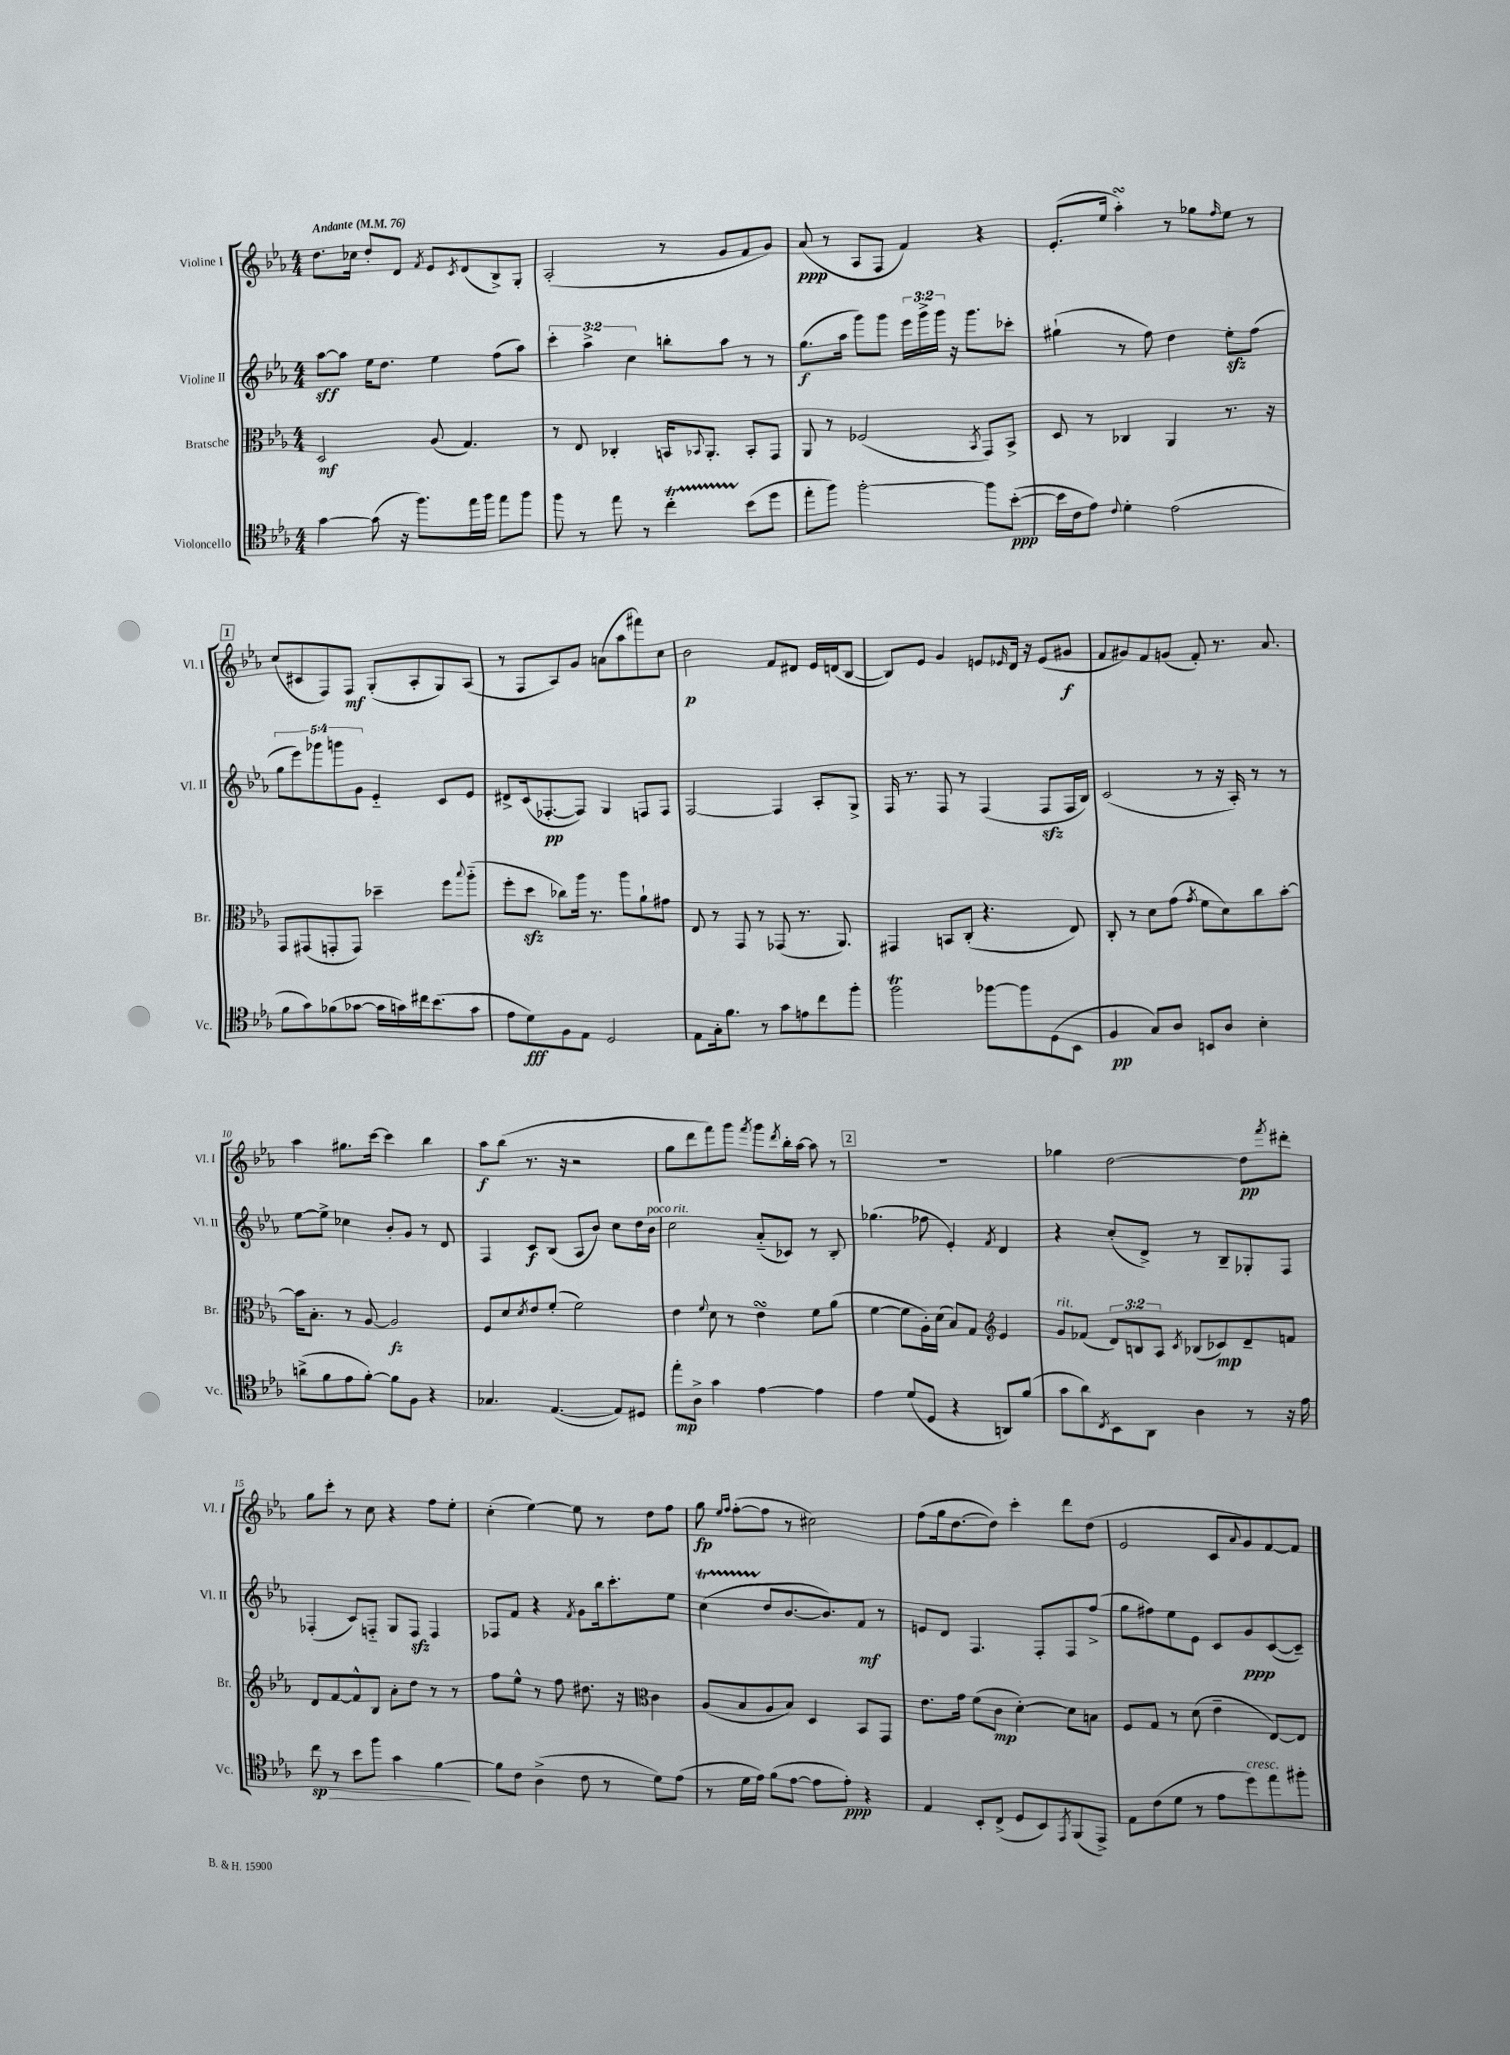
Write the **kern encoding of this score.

**kern	**kern	**kern	**kern
*staff4	*staff3	*staff2	*staff1
*clefC4	*clefC3	*clefG2	*clefG2
*k[b-e-a-]	*k[b-e-a-]	*k[b-e-a-]	*k[b-e-a-]
*M4/4	*M4/4	*M4/4	*M4/4
*MM76	*MM76	*MM76	*MM76
[4g\	2D/	[8aa-\L	8.dd\L
.	.	8aa-\]J	.
.	.	.	16cc-\Jk
(8g\]	.	16ee-\LK	8dd'/L
.	.	8.dd\J	.
16r	.	.	8d/J
8.ff\L)	.	.	.
.	.	.	8qf/
.	(8A-/	4ee-\	8e-/L
.	.	.	8qc/
16ee-\L	4.G/)	.	(8d/
16ff\JJ	.	.	.
8ee-\L	.	(8ff\L	8B-^/)
8ff\J	.	8aa-\J)	8G'/J
=	=	=	=
8ff\	8r	6ccc'\	(2A-'/
8r	8E-/	.	.
.	.	6aa-^\	.
8ee-\	4C-'/	.	.
.	.	6cc\	.
8r	.	.	.
4cc'\	16BB/LK	8bb'\L	8r
.	8qqBB-/	.	.
.	8.AA-'/J	.	.
.	.	8aa-\J	8g/L
(8b-\L	8BB-'/L	8r	8f/
8dd\J	8GG/J	8r	8g/J)
=	=	=	=
8ee-'\L	8AA-/	(8.gg\L	(8a-/
8ff\J)	8r	.	8r
.	.	16aa-\Jk	.
[2ff'\	(2F-/	8ggg\L)	8A-/L
.	.	8ggg\J	8F/J
.	.	24eee-\LL	4f/)
.	.	24ggg^\	.
.	.	24ggg\JJ	.
.	.	16r	.
.	.	8.ggg\L	.
.	8qBB-/	.	.
8ff\]L	8GG/L)	.	4r
([8b-'\J	8BB-^/J	8ccc-'\J	.
=	=	=	=
16b-\]LL	8D/	(4gg#`\	(8.e-'/L
16c\J	.	.	.
8e-\J)	8r	.	.
.	.	.	16ee-/Jk
8qqc/	.	.	.
4d'\	4C-/	8r	4aa-'\)
.	.	8ff\)	.
(2e-\	4AA-/	4dd\	8r
.	.	.	8gg-\L
.	.	.	16qqff/
.	8.r	8ee-'\L	8ee-\J
.	.	(8ff\J	8r
.	16r	.	.
=	=	=	=
8f\L	8GG/L	10gg\L	(8cc/L
.	.	10eee-\)	.
8g\)	(8GG#/	.	8c#/
.	.	10ggg-\	.
(8f-\	8GG'/	.	8F/)
.	.	10ggg\	.
[8g-\J	8GG/J)	.	8F/J
.	.	10g\J	.
16g-\]LL	4dd-~\	4e-'~/	(8G'/L
16g\)	.	.	.
16cc#\J	.	.	8A-'/
(8.b-\	.	.	.
.	8ff\L	8c/L	8G/)
.	8qqbb-/	.	.
8g\J	(8aa-'~\J	8e-/J	(8A-/J
=	=	=	=
8e-\L	8ff'\L	8d#^/L	8r
8d\)	8dd\J	(16c/k	8F/L
.	.	[8.F-'/	.
8F\	8cc-\L)	.	8A-/)
8E-\J	16aa-\Jk	8F-/]J)	8g/J
.	8.r	.	.
2D/	.	4G/	(8a\L
.	8aa-\L	.	8aa-\
.	8a-`\	8F/L	8fff#\)
.	8g#\J	8F/J	8cc\J
=	=	=	=
8E-\L	8E-/	[2F/	2b-\
16G'\k	8r	.	.
8.f\J	.	.	.
.	8GG/	.	.
8r	8r	.	.
8g\L	(8GG-/	4F/]	8f/L
8e\	8.r	.	8d#/J
8cc\	.	8A-'/L	16e-/LL
.	8.AA-/)	.	(16d/J
8ff'\J	.	8G^/J	[8B-/J
=	=	=	=
2ff\	4GG#/	16F/	8B-/]L)
.	.	8.r	.
.	.	.	8e-/J
.	8BB/L	8F/	4g/
.	(8C'/J	8r	.
[8ff-\L	4.r	(4F/	8e/L
.	.	.	16qqe-/
8ff-\]	.	.	16d/Jk
.	.	.	16r
(8D\	.	8F/L	(8e-/L
8BB-\J	8E-/)	16F/L	8g#/J
.	.	16B-/JJ)	.
=	=	=	=
4F/	8C'/	(2c/	8f/L
.	8r	.	8g#/)
8G/L)	8d\L	.	8f/
8A-/J	(8g\J	.	(8g/J
.	8qg/	.	.
8BB/L	8f\L	8r	8f'/)
8A-/J	8d\)	16r	8.r
.	.	16A-'/)	.
4B-'\	8cc\	8r	.
.	.	.	8.a-/
.	[8b-'\J	8r	.
=	=	=	=
(8a^\L	16b-\]LK	[8ee-\L	4aa-\
.	8.B-'\J	.	.
8f\	.	8ee-^\]J	.
8e-\	8r	4cc-\	8.gg#\L
[8f'\J)	[8A-/	.	.
.	.	.	[16ccc\Jk
8f\]L	2A-/]	8b-'/L	4ccc\]
8F\J	.	8g/J	.
4r	.	8r	4bb-\
.	.	8d/	.
=	=	=	=
4.G-/	8F/L	4F/	8aa-\L
.	8d/	.	(8bb-\J
.	8qd/	.	.
.	8e-/	8c/L	8.r
([4.E-/	(8f'/J	(8B-/J	.
.	.	.	16r
.	2f\)	8A-/L	2r
.	.	8b-/J)	.
8E-/]L)	.	8cc\L	.
8D#/J	.	16dd\L	.
.	.	16b-\JJ	.
=	=	=	=
8ee-'\L	4e-\	2cc\	8gg\L
8A-^\J	.	.	8ddd\
.	8qqf/	.	.
4g\	8d\	.	8fff\)
.	8r	.	8ggg\J
.	.	.	8qfff/
[4e-\	4e-\	(8a-'~/L	8ggg\L
.	.	.	8qddd/
.	.	8c-/J)	16bb-'\L
.	.	.	[16aa-\JJ
4e-\]	8f\L	8r	8aa-\]
.	(8a-\J	8B-'/	8r
=	=	=	=
4e-\	[4f\	(4.gg-\	1r
(8d/L	8f\]L	.	.
8D/J	16A-'\L)	8ff-\	.
.	(16d\JJ	.	.
4r	8B-/L)	4e-'/)	.
.	8G/J	.	.
*	*clefG2	*	*
.	.	8qf/	.
8AA/L)	4e-/	4d/	.
(8f/J	.	.	.
=	=	=	=
8g\L	8g/L	4r	4gg-\
8a-\)	(8f-/J	.	.
8qC/	.	.	.
8BB-\	12d/L)	(8cc'/L	[2dd\
.	12B/	.	.
8AA-\J	.	8d^/J)	.
.	12A-/J	.	.
.	8qc/	.	.
4A-\	(8B-/L	8r	.
.	8c-/)	8B-~/L	.
8r	8d~/	8G-'/	8dd\]L
.	.	.	8qfff/
16r	8f/J	8F/J	8ddd#'\J
16e-\	.	.	.
=	=	=	=
8cc\	8d/L	(4F-'/	8gg\L
8r	[8f/	.	8ccc'\J
8b-\L	8f^^/]	8c/L)	8r
8ff\J	8B-/J	8F'~/J	8cc\
4g\	8a-'\L	8G/L	4r
.	8dd\J	8F/J	.
[4f\	8r	4F/	8ff\L
.	8r	.	8ee-'\J
=	=	=	=
8f\]L	8ff\L	8F-/L	(4cc'\
8c\J	8ee-^^\J	8f/J	.
(4A-^\	8r	4r	[4ee-\)
.	8ff\	.	.
.	.	8qf/	.
8c\	8.dd#\	8g\L	8ee-\]
8r	.	16bb-\k	8r
.	16r	8.ccc'\	.
*	*clefC3	*	*
8d\L)	4c\	.	8dd\L
(8e-\J	.	8ee-\J	8ff\J
=	=	=	=
8r	(8A-/L	(4cc\	8gg\
.	.	.	16qqee-/LL
.	.	.	16qqff/JJ
16d\LL	8B-/	.	([8ff'\L
16e-\JJ)	.	.	.
(8f\L	8A-/	8dd/L	8ff\]J
[8e-\J	8B-/J)	[8.b-/	8r
8e-\]L	4D/	.	2cc#\)
.	.	8.b-/])	.
8e-'\J)	.	.	.
4r	8BB-/L	8f/J	.
.	8GG/J	8r	.
=	=	=	=
4E-/	8.e-\L	8e/L	(8ff\L
.	.	8d/J	16gg\k
.	16g\Jk	.	[8.dd\
8BB-'/L	(8f\L	4.F/	.
(8C^/J	8c\J	.	8dd\]J)
8D/L	[4d'\)	.	4ccc'\
8BB-/)	.	8F'/L	.
8qEE-/	.	.	.
(8FF/	8d\]L	8F/	8ddd\L
8EE-^/J)	8B\J	(8ff^/J	(8dd\J
=	=	=	=
8E-\L	8F/L	8gg\L	2e-/
(8c\	8G/J	8ff#\)	.
8d\J	8r	8ee-\	.
8r	(8d\	8e-\J	.
8e-\L	4e-~\	8c/L	8c/L
.	.	.	8qqa-/
8dd\)	.	8g/	8g/)
8ee-\	[8E-/L)	([8c/	[8f/
8ff#'\J	8E-/]J	8c~/]J)	8f/]J
==	==	==	==
*-	*-	*-	*-
